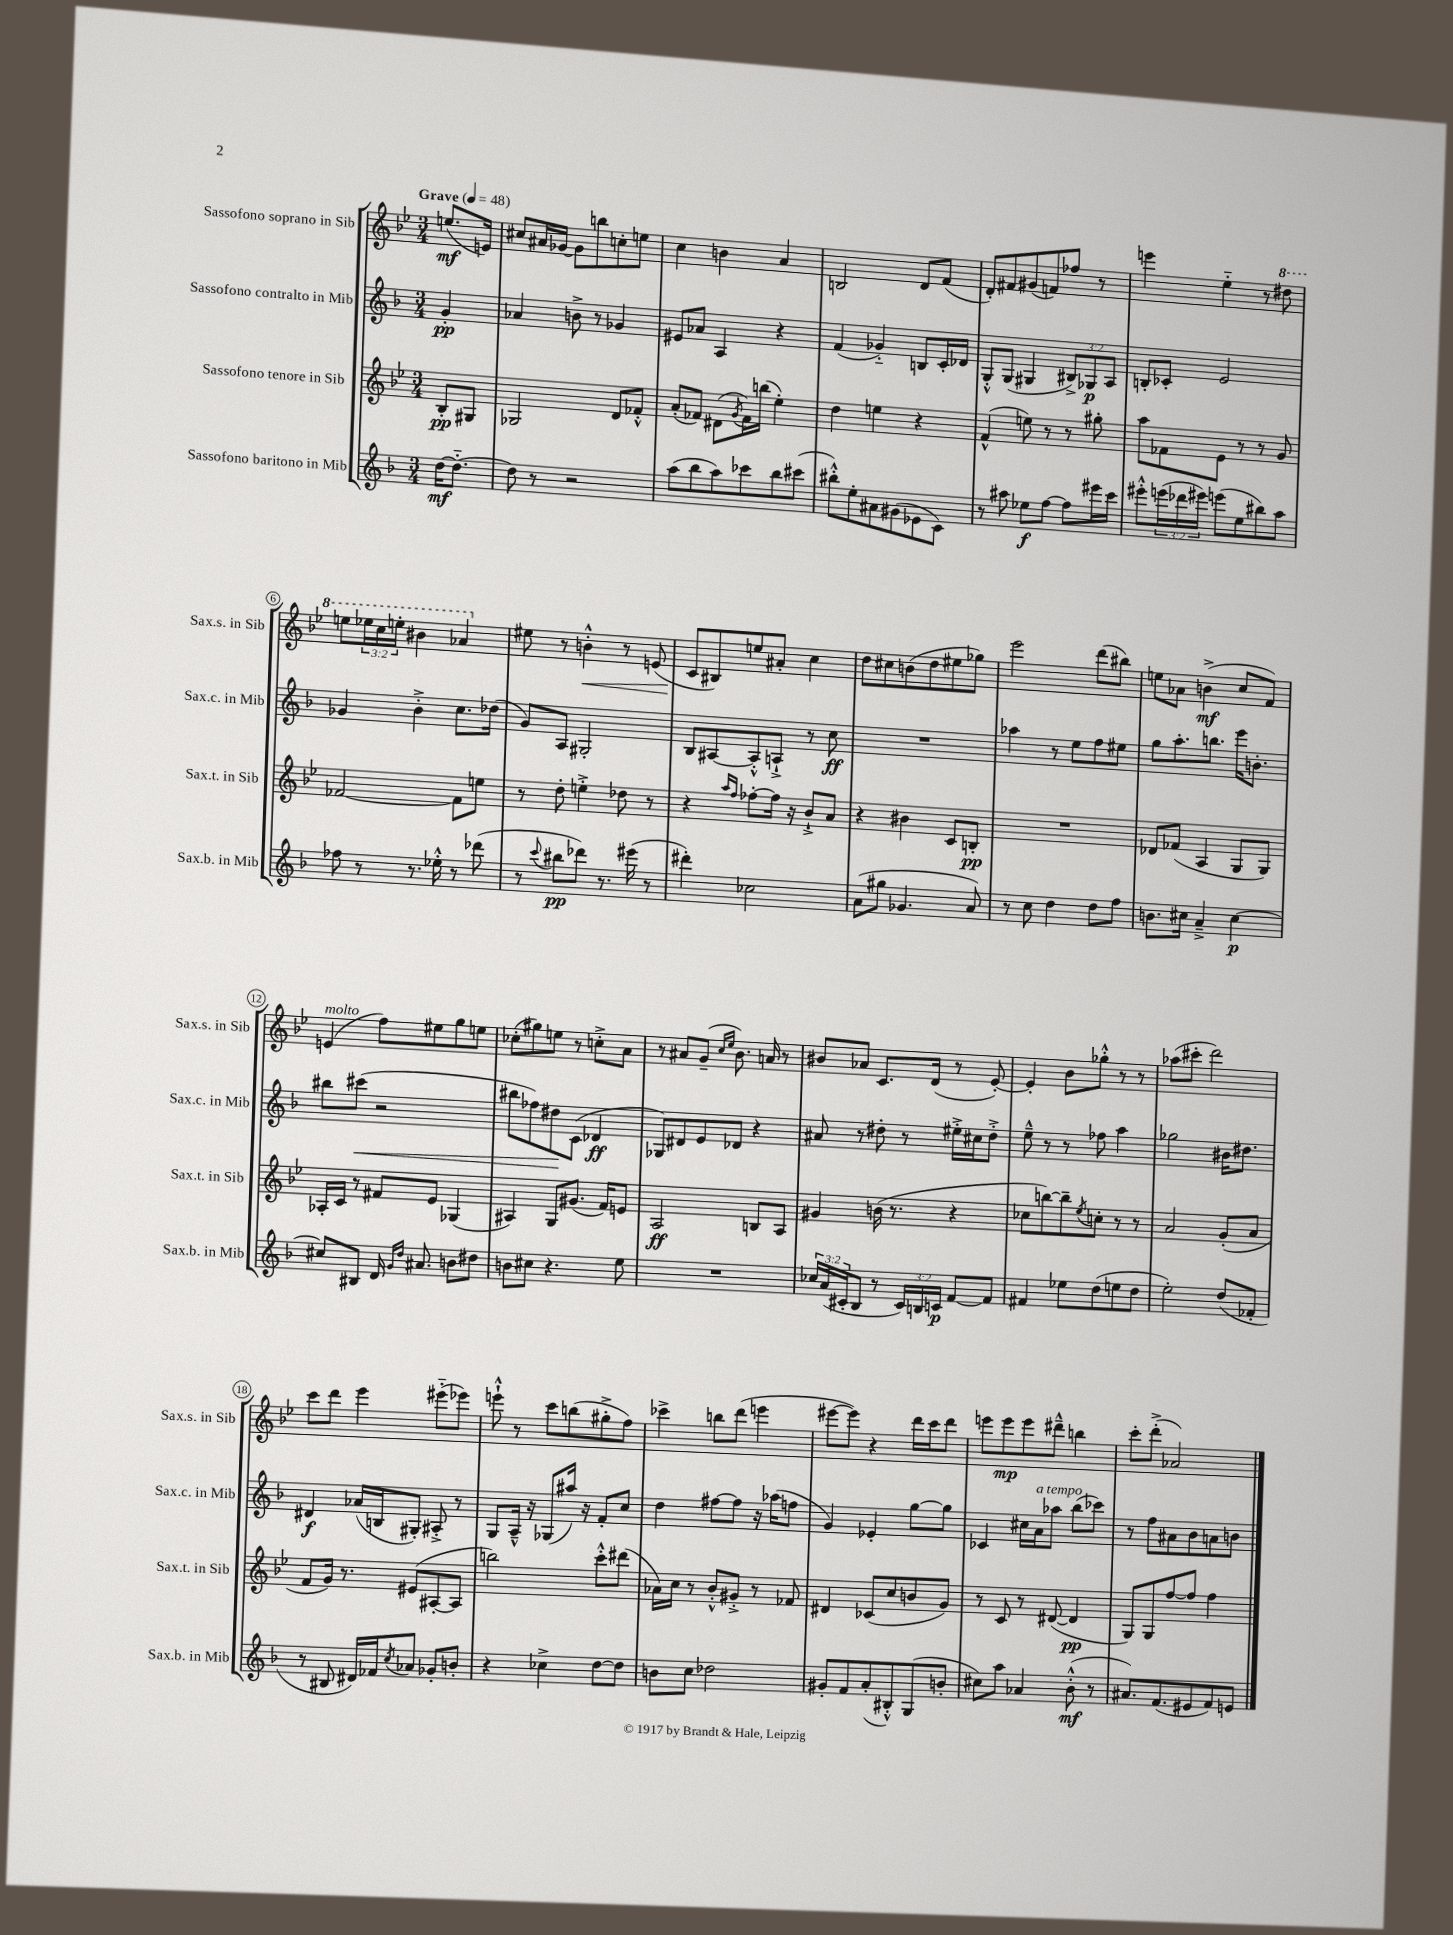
<<
\new StaffGroup <<
\new Staff = "s0" \with { instrumentName = "Sassofono soprano in Sib" shortInstrumentName = "Sax.s. in Sib" } {
    \clef treble \key bes \major \numericTimeSignature \time 3/4 \override Staff.TupletNumber.text = #tuplet-number::calc-fraction-text \partial 4 \tempo "Grave" 4 = 48
    e''8.\mf( e'16) |
    cis''8 ais'16 ges'16~ ges'8 b''8 c''8-. e''8 |
    c''4 b'4 a'4 |
    b2 d'8 f'8( |
    d'8-.) fis'8 gis'8( f'8) fes''8 r8 |
    e'''4 ees''4-_ r8 \ottava #1 dis'''8 |
    e'''8 \tuplet 3/2 { ees'''16 c'''16 e'''16-. } bis''4 aes''4 \ottava #0 |
    eis''8 r8 b'4-.-^\< r8 e'8( |
    c'8\! bis8) e''8 ais'8-. c''4 |
    d''8 cis''8 b'8( d''8 eis''8 ges''8) |
    ees'''2 d'''8( bis''8) |
    e''8 aes'8 b'4->\mf( c''8 f'8) |
    e'4^\markup { \italic "molto" }( f''8) eis''8 g''8 e''8 |
    ces''8-.( gis''8) e''8 r8 c''8-.-> a'8 |
    r8 ais'8 g'8--( \grace { c''16 ees''16 } bes'8.) a'16 r8 |
    bis'8 aes'8 c'8. d'16( r8 ees'8~-.) |
    ees'4-. bes'8 ges''8-.-^ r8 r8 |
    aes''8( cis'''8-. d'''2) |
    c'''8 d'''8 ees'''4 eis'''8-_( ees'''8) |
    e'''8-!-^ r8 c'''8 b''8( gis''8-.-> f''8) |
    ces'''4-> b''8 d'''8( e'''4 |
    eis'''8~ eis'''8) r4 d'''16 c'''16 d'''8 |
    e'''8 e'''8\mp e'''8 dis'''8---^ b''4 |
    c'''8-. d'''8-.->( aes'2) \bar "|." |
}
\new Staff = "s1" \with { instrumentName = "Sassofono contralto in Mib" shortInstrumentName = "Sax.c. in Mib" } {
    \clef treble \key f \major \numericTimeSignature \time 3/4 \override Staff.TupletNumber.text = #tuplet-number::calc-fraction-text \partial 4
    g'4-.\pp |
    aes'4 b'8-> r8 ges'4 |
    eis'8 aes'8 a4 r4 |
    f'4( ges'4-_) b8 c'16-. des'16 |
    g8-.-^ g8( gis4 \tuplet 3/2 { bis8->) ges8\p a8 } |
    b8-. ces'8-. e'2 |
    ges'4 bes'4-.-> c''8. des''16( |
    g'8) a8 gis2-. |
    bes8 ais8~ ais8-.-^ a8-!-> r8 c''8\ff |
    R2. |
    aes''4 r8 e''8 f''8 eis''8 |
    g''8 a''8.-. b''8. e'''16 b'8.-. |
    bis''8 cis'''8\<( r2 |
    bis''8 fes''8) dis''8\! c'8( des'4\ff |
    ges8) dis'8 e'8 des'8 r4 |
    ais'8 r8 dis''8-. r8 eis''16-.-> cis''16 dis''8-.-> |
    e''8---^ r8 r8 fes''8 a''4 |
    ges''2 bis'16 dis''8. |
    dis'4\f aes'16( b16 gis8-.) ais8-.-> r8 |
    g8 a16---^ r16 ges8( ais''16) r16 f'8-. c''8 |
    d''4 fis''8~ fis''8 r16 aes''16( f''8 |
    g'4) ees'4-. g''8~ g''8 |
    ces'4 cis''16 a'16^\markup { \italic "a tempo" } aes''8 bes''8( ces'''8) |
    r8 f''8 ais'8 bes'8 a'8 b'8 \bar "|." |
}
\new Staff = "s2" \with { instrumentName = "Sassofono tenore in Sib" shortInstrumentName = "Sax.t. in Sib" } {
    \clef treble \key bes \major \numericTimeSignature \time 3/4 \partial 4
    bes8-.\pp gis8 |
    ges2 d'8 fes'8-.-^ |
    a'8-.( fes'8) dis'8( \acciaccatura { g'8 } fes'16) b''16( ees''4-.) |
    d''4 e''4 r4 |
    f'4-^( e''8) r8 r8 gis''8-. |
    a''8 fes'8 ees'8 r8 r8 g'8 |
    fes'2~ fes'8 e''8 |
    r8 d''8-. e''4-.-> des''8 r8 |
    r4 \grace { a''16 f''16 } fes''8~-. fes''16 r16 bes'8-!-> a'8 |
    r4 bis'4 c'8 b8-.\pp |
    R2. |
    des'8 fes'8( a4 g8 g8) |
    aes16-. c'16 r8 fis'8 ees'8 ges4( |
    ais4) g8 gis'8.( f'16) e'8 |
    a2\ff b8 a8 |
    gis'4 b'16( r8. r4 |
    ces''8 b''8~) b''8-- \acciaccatura { ees''8 } c''8-. r8 r8 |
    a'2 g'8-.( a'8 |
    f'8 g'16) r8. eis'8( ais8~-. ais8 |
    b''2) c'''8-.-^ dis'''8( |
    aes'16) c''16 r8 bes'8-.-^ gis'8-.-> r8 fes'8 |
    dis'4 ces'8( c''8 b'8 g'8) |
    r8 c'8 r8 dis'8~( dis'4\pp |
    g8) g8 f''8~ f''8 f''4 \bar "|." |
}
\new Staff = "s3" \with { instrumentName = "Sassofono baritono in Mib" shortInstrumentName = "Sax.b. in Mib" } {
    \clef treble \key f \major \numericTimeSignature \time 3/4 \override Staff.TupletNumber.text = #tuplet-number::calc-fraction-text \partial 4
    d''16~\mf d''8.~-_ |
    d''8 r8 r2 |
    a''8( bes''8 a''8) ces'''8 bes''8 cis'''8( |
    bis''8-.-^) e''8-. ais'8 gis'8( ees'8 c'8) |
    r8 ais''8 ees''8\f f''8~ f''8 eis'''16 c'''16 |
    eis'''8-.-^ \tuplet 3/2 { e'''16( des'''16 eis'''16) } e'''8( e''8 bis''8) a''8 |
    fes''8 r8 r8. ees''16-.-^ r8 des'''8( |
    r8 \appoggiatura { c'''8 } bis''8\pp des'''8) r8. eis'''16( r8 |
    dis'''4-.) ces''2 |
    a'8( gis''8 ges'4. a'8) |
    r8 c''8 d''4 d''8 f''8 |
    b'8. cis''16 a'4---> cis''4~\p |
    cis''8 bis8 d'16 \grace { g'16 d''16 } ais'8. b'8 dis''8 |
    b'8 cis''8 r4. e''8 |
    R2. |
    \tuplet 3/2 { ces''16 a'16( cis'16-. } bes8 r8 \tuplet 3/2 { cis'16) b16 c'16\p } f'8~ f'8 |
    fis'4 ees''8 d''8( e''8 d''8 |
    e''2-.) d''8( fes'8-. |
    r8 bis8 dis'16) fes'16 \acciaccatura { c''8 } aes'8 ges'8-. b'8-. |
    r4 ces''4-> d''8~ d''8 |
    b'8 c''8 des''2 |
    gis'8-. f'8 a'8-.( bis8-.-^) g8( b'8-. |
    cis''8) a''8 aes'4 bes'8-.-^\mf( r8 |
    ais'8.) f'8.( eis'8 f'8) e'8 \bar "|." |
}
>>
>>
\layout { \context { \Score \override BarNumber.stencil = #(make-stencil-circler 0.1 0.3 ly:text-interface::print) } }
